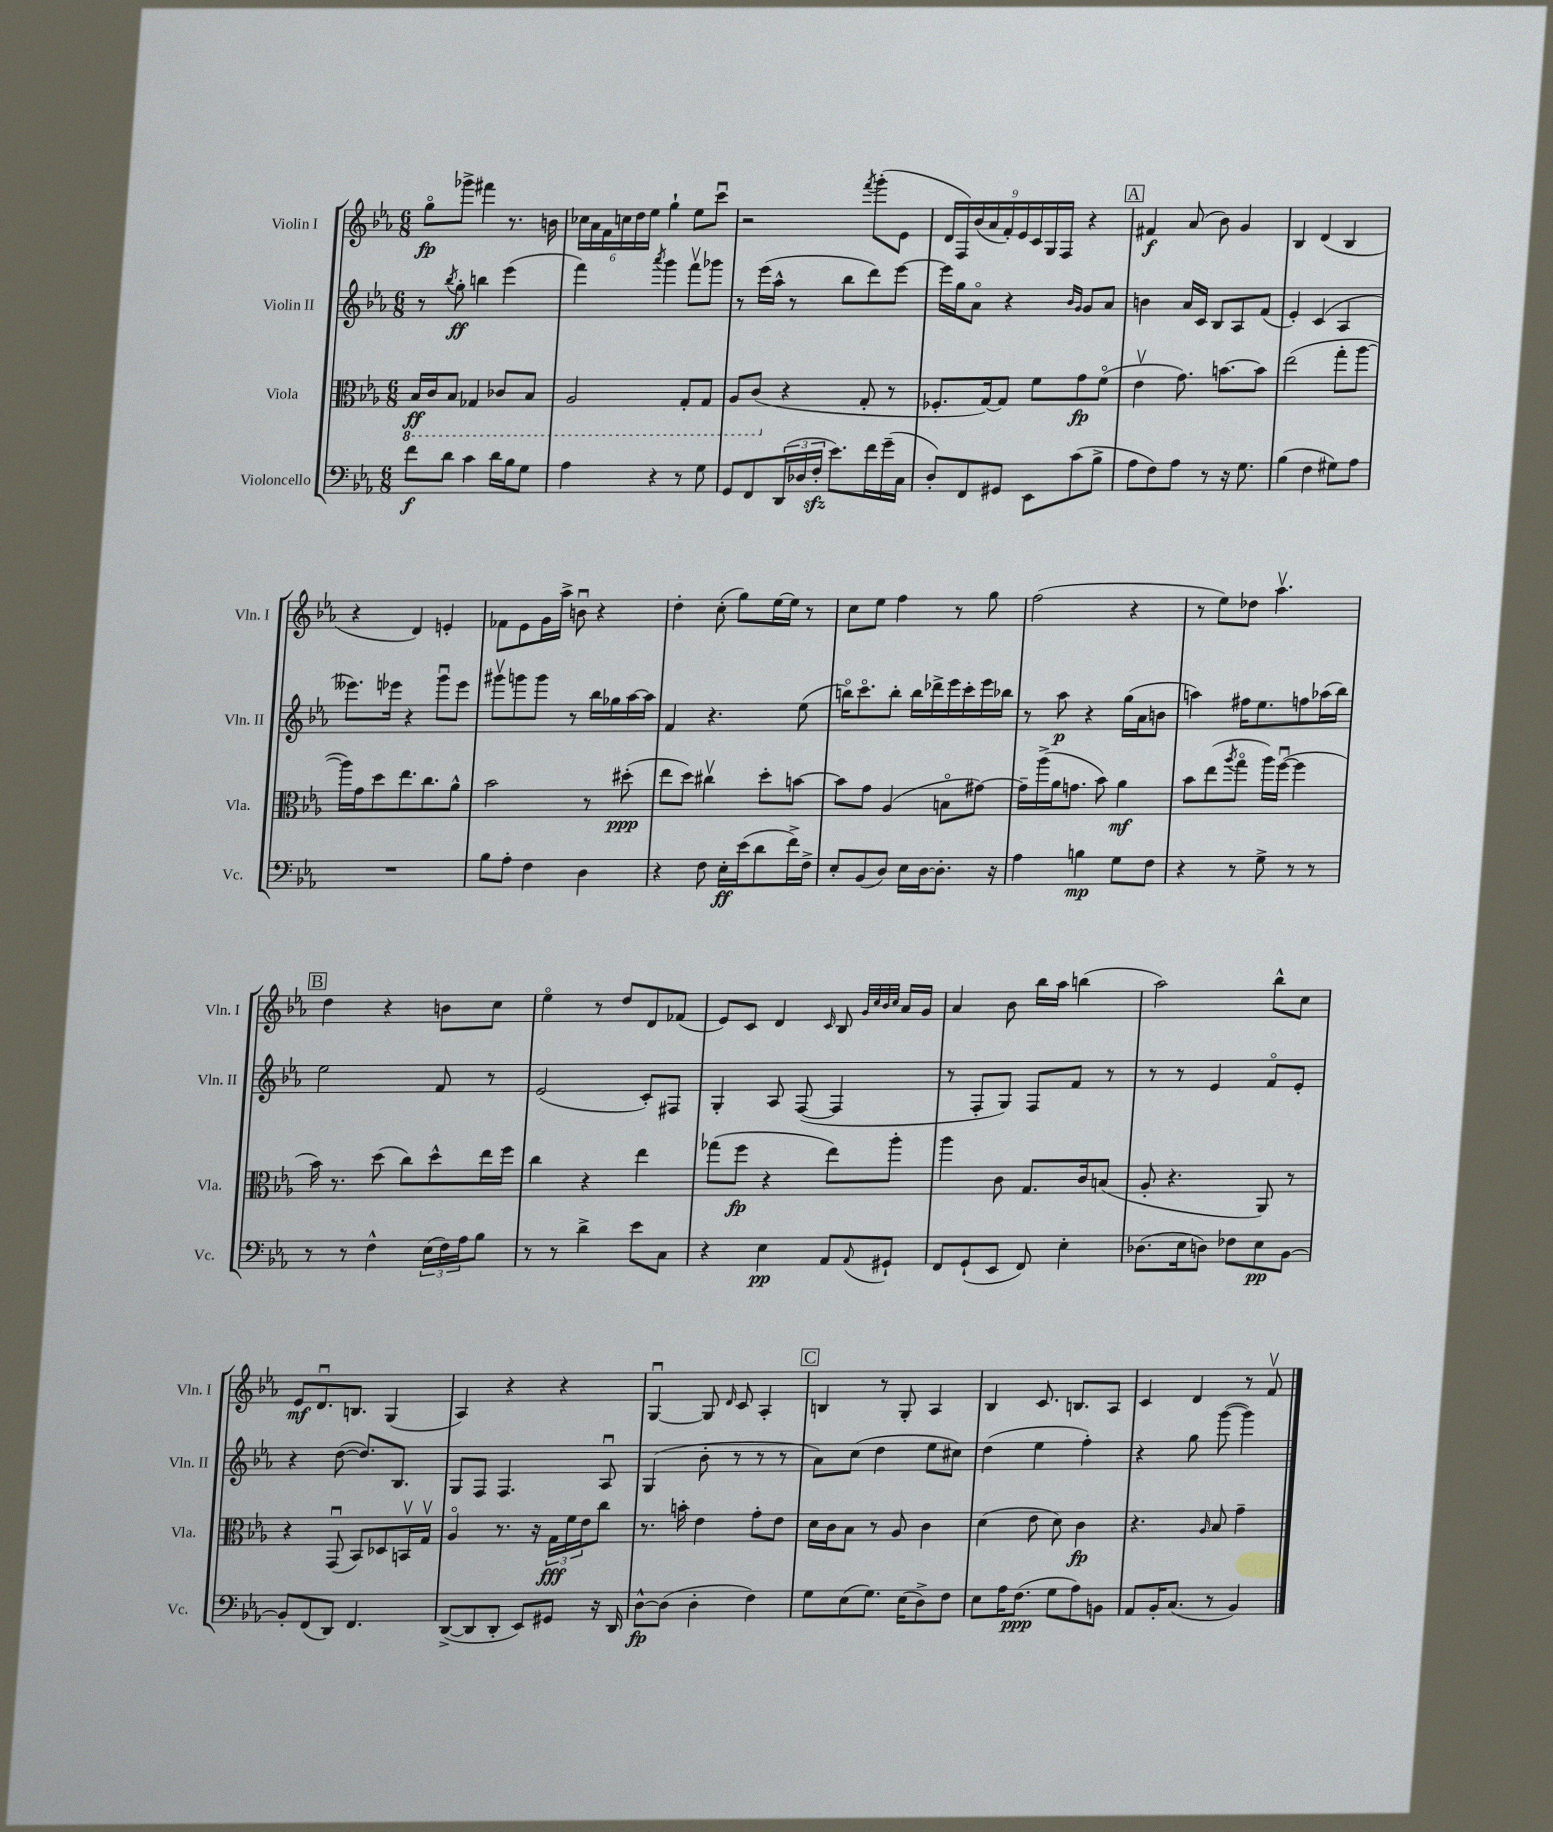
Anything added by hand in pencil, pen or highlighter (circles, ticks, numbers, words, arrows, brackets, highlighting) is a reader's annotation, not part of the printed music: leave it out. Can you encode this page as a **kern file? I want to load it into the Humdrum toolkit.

**kern	**kern	**kern	**kern
*staff4	*staff3	*staff2	*staff1
*clefF4	*clefC3	*clefG2	*clefG2
*k[b-e-a-]	*k[b-e-a-]	*k[b-e-a-]	*k[b-e-a-]
*M6/8	*M6/8	*M6/8	*M6/8
8f	16BB-	8r	8ggo
.	16C	.	.
.	.	8qbb-	.
8d	8BB-	8gg'	8ggg-^
4c	4GG-	4bb	4fff#
16d	8C-	(4eee-	8.r
16B-	.	.	.
8G	8BB-	.	.
.	.	.	16b
=	=	=	=
4A-	2AA-	4fff)	24cc-
.	.	.	24a-
.	.	.	24f
.	.	.	24cc
.	.	.	24dd
.	.	.	24ee-
.	.	8qaaa-	.
4r	.	4ggg	4gg`
8r	8GG'	8fffv	8ee-
8G	8GG	8ggg-	8cccu
=	=	=	=
8GG	8AA-	8r	2r
8FF	(8C	(16eee-	.
.	.	16aa-^^	.
(24DD	4r	8r	.
24D-	.	.	.
24F'	.	.	.
8.e-)	.	8bb-	.
.	.	.	8qfff
.	8G'	8ddd)	(8ggg'
16f	.	.	.
(16g~	8r	[8eee-	8e-
16C	.	.	.
=	=	=	=
8D')	8.F-'	16eee-]	18d
.	.	.	18F)
.	.	16gg	.
.	.	.	(18b-
8FF	.	8a-o	.
.	.	.	18a-
.	[16G)	.	.
.	.	.	18f')
8GG#	8G]	4r	.
.	.	.	18e-
.	.	.	18c
8EE-	8f	.	.
.	.	.	18G
.	.	.	18F
.	.	16qqb-	.
.	.	16qqg	.
(8c	8g	8g	4r
8B-^	(8fo	8a-	.
=	=	=	=
8A-	4e-v	4b	4f#
8F)	.	.	.
8A-	8.g)	16a-	(8a-
.	.	16c	.
8r	.	8B-	8b-)
.	[8.b	.	.
16r	.	8A-	4g
8.G	.	.	.
.	8b]	(8f	.
=	=	=	=
(4B-	(2ee-	4e-')	4B-
4F	.	(4c	(4d
8G#)	8gg'	4A-	4B-
8A-	[8aa-	.	.
=	=	=	=
2.r	16aa-])	8.eee--)	4r
.	16g	.	.
.	8dd	.	.
.	.	16eee-	.
.	8.ee-	4r	4d)
.	8.cc	.	.
.	.	8gggu	4e'
.	8a-^^	8eee-	.
=	=	=	=
8B-	2b-	8ggg#v	8f-
8A-'	.	8ggg	8e-
4F	.	8ggg	16g
.	.	.	16aa-^
.	.	8r	8bu
4D	8r	16bb-	4r
.	.	16gg-	.
.	(8dd#'	[16aa-	.
.	.	16aa-]	.
=	=	=	=
4r	8ee-	4f	4dd'
.	8dd)	.	.
8F	4cc#v	4.r	(8cc'
16E-'	.	.	8gg)
(16e-	.	.	.
8d	8dd'	.	[16ee-
.	.	.	16ee-]
16f^)	[8b	(8ee-	8r
16F^	.	.	.
=	=	=	=
8E-'	8b]	16bbo)	8cc
.	.	8.ccco	.
(8BB-	8g	.	8ee-
8D)	(4A-	8bb'	4ff
16E-	.	16bb	.
[16D	.	16ddd-^	.
8.D']	8Bo	16eee-	8r
.	.	16ccc'	.
.	[8g#)	16eee-	8gg
16r	.	16bb-	.
=	=	=	=
4A-	16g#~]	8r	(2ff
.	(16aa-^	.	.
.	16a-	8aa-	.
.	8.g	.	.
4B	.	4r	.
.	8b-)	.	.
8G	4a-	(16gg	4r
.	.	16a-	.
8F	.	8b	.
=	=	=	=
4r	8b-	4aa)	8r
.	(8ee-	.	8ee-)
.	8qaa-	.	.
8r	8ggo	16ff#	8dd-
.	.	8.ee-	.
8G^	16aa-)	.	4.aa-v
.	([16ffu	.	.
8r	4ff]	8ff	.
8r	.	(16aa-	.
.	.	16bb-)	.
=	=	=	=
8r	16b-)	2ee-	4dd
.	8.r	.	.
8r	.	.	.
4F^^	(8dd	.	4r
.	8cc)	.	.
(24E-	8dd^^	8f	8b
24F)	.	.	.
24A-	.	.	.
8B-	16ee-	8r	8cc
.	16ff	.	.
=	=	=	=
8r	4cc	(2e-	4ee-o
8r	.	.	.
4d^	4r	.	8r
.	.	.	8dd
8e-	4ee-	8c')	8d
8C	.	8F#	(8f-
=	=	=	=
4r	(8gg-	4G'	8e-)
.	8ff	.	8c
4E-	4r	8A-	4d
.	.	([8F	.
.	.	.	16qqc
8AA-	8ee-)	4F]	8B-
.	.	.	32qqg
.	.	.	32qqcc
.	.	.	32qqb-
8qqAA-	.	.	32qqcc
8GG#`	8aa-'	.	16a-
.	.	.	16g
=	=	=	=
8FF	4aa-	8r	4a-
(8GG`	.	8F'	.
8EE-	8c	8G)	8b-
8FF)	8.G	8F	16bb-
.	.	.	16aa-
4E-'	.	8f	(4bb
.	16c	.	.
.	(8B	8r	.
=	=	=	=
(8.D-	8A-'	8r	2aa-)
.	4.r	8r	.
16E-	.	.	.
8D)	.	4e-	.
8F-	.	.	.
8E-	8AA-)	8fo	8bb-^^
[8BB-	8r	8e-'	8cc
=	=	=	=
8BB-']	4r	4r	8e-
(8FF	.	.	8.du
8DD)	(8GGu	([8dd	.
.	.	.	8.B
4.FF	8BB-)	8.dd])	.
.	8D-	.	(4G
.	.	8.B-	.
.	16BBv	.	.
.	16Gv	.	.
=	=	=	=
([8DD^	4A-o	8G	4A-)
8DD]	.	8F	.
8DD'	8.r	4.F	4r
8EE-)	.	.	.
.	16r	.	.
8GG#	24G	.	4r
.	24f	.	.
.	24e-	.	.
16r	8cc	8A-u	.
16DD	.	.	.
=	=	=	=
[8D^^	8.r	(4G	[4Gu
(8D]	.	.	.
.	16b'	.	.
4D'	4e-	8b-'	8G]
.	.	.	16qqd
.	.	8r	8c
4F)	8g'	8r	4A-'
.	8e-	8r	.
=	=	=	=
8G	16d	8a-)	4B
.	16c	.	.
(8E-	8B-	(8cc	.
8.G)	8r	4dd	8r
.	8A-	.	8G'
(16E-	.	.	.
8D^)	4c	8ee-	4A-
8F	.	8cc#)	.
=	=	=	=
8E-	(4d	(4dd	4B-
16A-	.	.	.
(8.F	.	.	.
.	8e-	4ee-	8.c
8G	8d)	.	.
.	.	.	8.B
8A-)	4c	4ff')	.
8BB	.	.	8A-
=	=	=	=
8AA-	4.r	4r	4c
16BB-'	.	.	.
(8.C	.	.	.
.	.	8gg	4d
.	16qqA-	.	.
8r	8B-	([8ggg	.
4BB-)	4g~	4ggg])	8r
.	.	.	8fv
==	==	==	==
*-	*-	*-	*-
